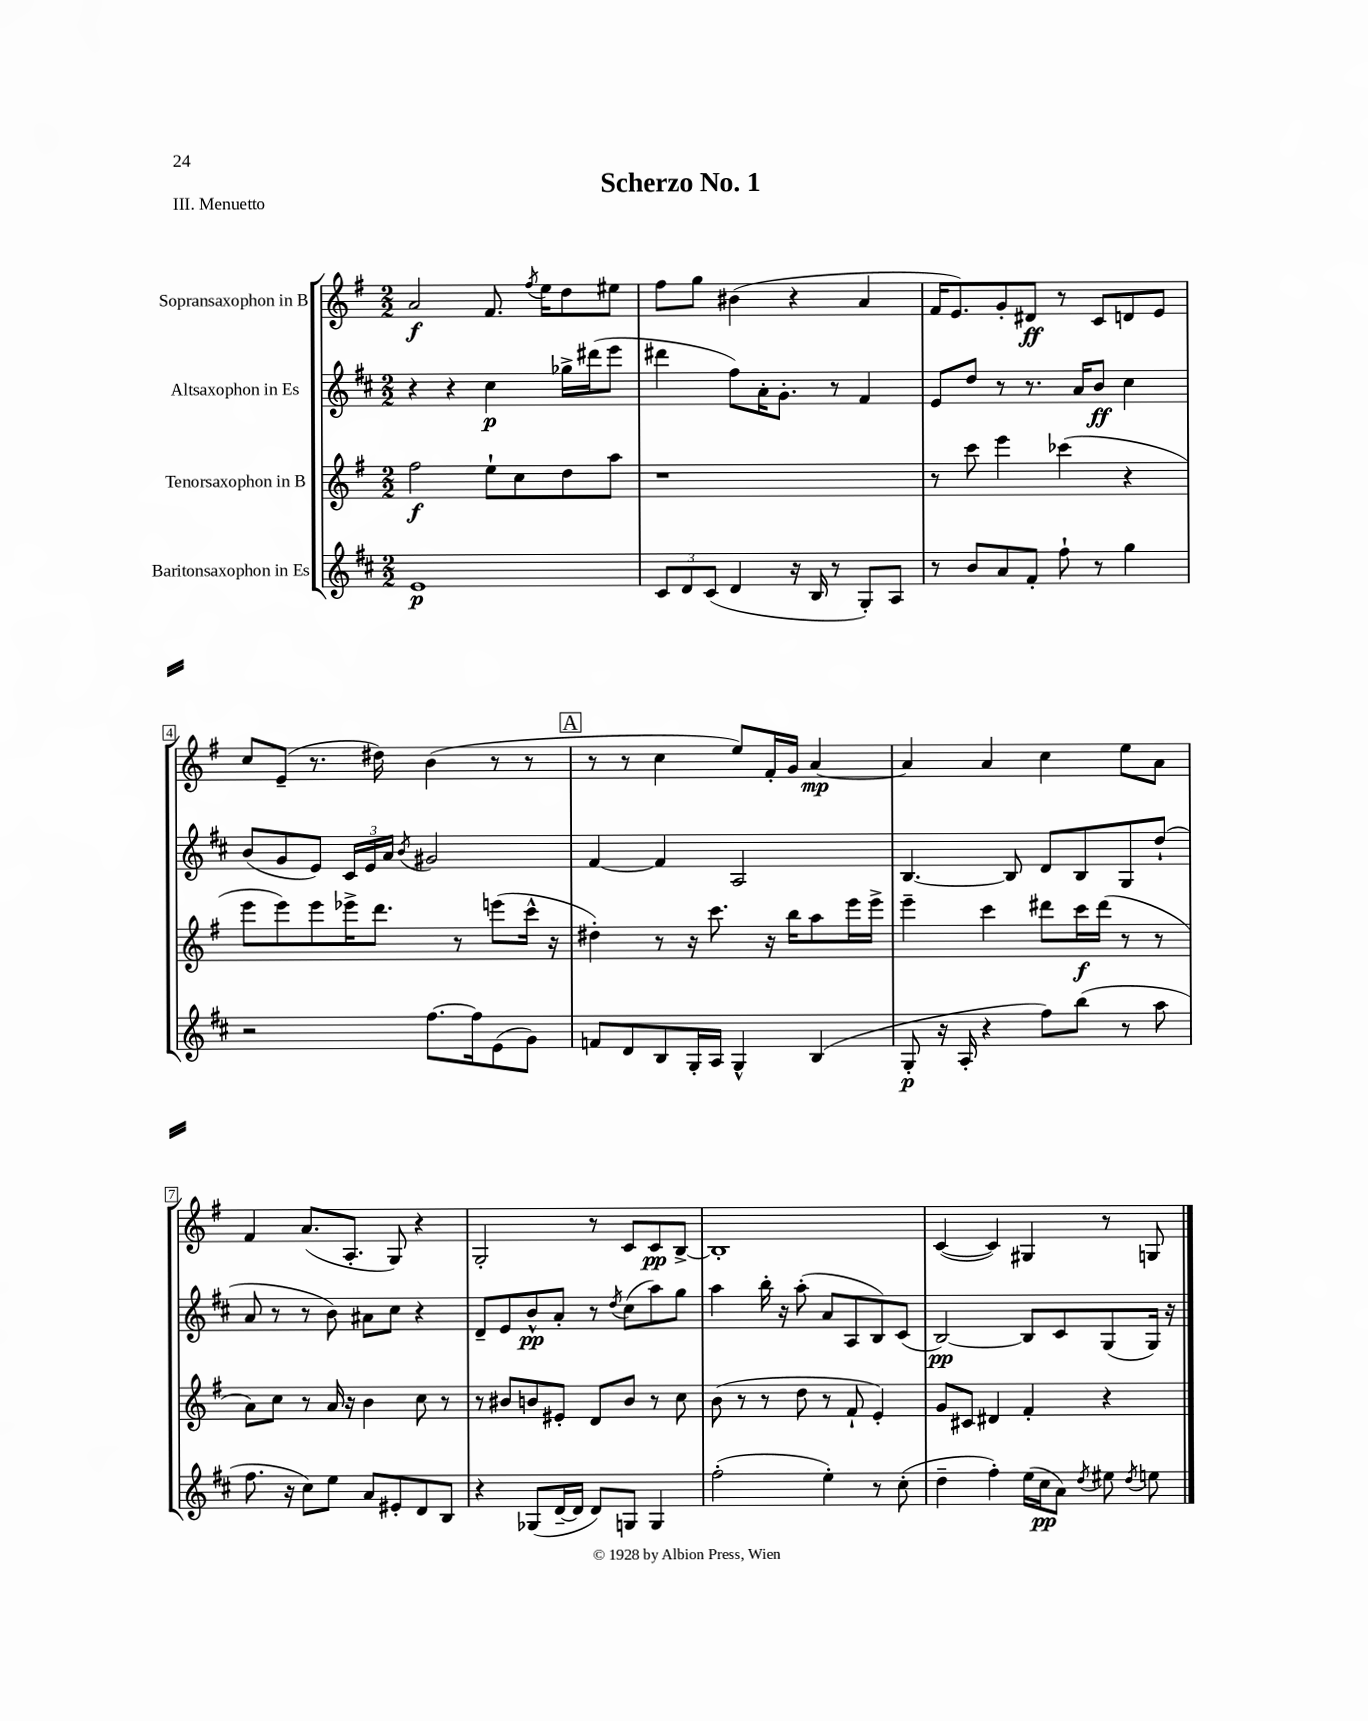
\header { title = "Scherzo No. 1" piece = "III. Menuetto" }
<<
\new StaffGroup <<
\new Staff = "s0" \with { instrumentName = "Sopransaxophon in B" } {
    \clef treble \key g \major \numericTimeSignature \time 2/2
    \autoBeamOff a'2\f fis'8. \acciaccatura { fis''8 } e''16[ d''8 eis''8] |
    fis''8[ g''8] bis'4( r4 a'4 |
    fis'16[ e'8.) g'8-. dis'8]\ff r8 c'8[ d'8 e'8] |
    c''8[ e'8]--( r8. dis''16) b'4( r8 r8 |
    \mark \markup { \box "A" } r8 r8 c''4 e''8[) fis'16-. g'16] a'4~\mp |
    a'4 a'4 c''4 e''8[ a'8] |
    fis'4 a'8.[( a8.]-. g8) r4 |
    g2-. r8 c'8[ c'8\pp b8]~-> |
    b1-. |
    c'4~( c'4) gis4 r8 g8 \bar "|." |
}
\new Staff = "s1" \with { instrumentName = "Altsaxophon in Es" } {
    \clef treble \key d \major \numericTimeSignature \time 2/2
    \autoBeamOff r4 r4 cis''4\p ges''16[-> dis'''16( e'''8] |
    dis'''4 fis''8[) a'16-. g'8.]-. r8 fis'4 |
    e'8[ d''8] r8 r8. a'16[ b'8]\ff cis''4 |
    b'8[( g'8 e'8]) \tuplet 3/2 { cis'16[ e'16 a'16] } \acciaccatura { b'8 } gis'2 |
    \mark \markup { \box "A" } fis'4~ fis'4 a2 |
    b4.~ b8 d'8[ b8 g8 d''8]-!( |
    a'8 r8 r8 b'8) ais'8[ cis''8] r4 |
    d'8[-- e'8 b'8-^\pp a'8]-. r8 \acciaccatura { d''8 } cis''8[( a''8) g''8] |
    a''4 b''16-. r16 a''8-.( a'8[ a8 b8) cis'8]( |
    b2~\pp) b8[ cis'8 g8( g16]) r16 \bar "|." |
}
\new Staff = "s2" \with { instrumentName = "Tenorsaxophon in B" } {
    \clef treble \key g \major \numericTimeSignature \time 2/2
    \autoBeamOff fis''2\f e''8[-! c''8 d''8 a''8] |
    r1 |
    r8 c'''8 e'''4 ces'''4( r4 |
    e'''8[ e'''8) e'''8 ees'''16-> d'''8.] r8 e'''8[( c'''16]-^ r16 |
    \mark \markup { \box "A" } dis''4-.) r8 r16 c'''8. r16 b''16[ a''8 e'''16 e'''16]-> |
    e'''4-- c'''4 dis'''8[ c'''16\f dis'''16]( r8 r8 |
    a'8[) c''8] r8 a'16 r16 b'4 c''8 r8 |
    r8 bis'8[ b'8 eis'8]-. d'8[ b'8] r8 c''8 |
    b'8( r8 r8 d''8 r8 fis'8-! e'4-.) |
    g'8[ cis'8] dis'4 fis'4-. r4 \bar "|." |
}
\new Staff = "s3" \with { instrumentName = "Baritonsaxophon in Es" } {
    \clef treble \key d \major \numericTimeSignature \time 2/2
    \autoBeamOff e'1\p |
    \tuplet 3/2 { cis'8[ d'8 cis'8]( } d'4 r16 b16 r8 g8[-.) a8] |
    r8 b'8[ a'8 fis'8]-. fis''8-! r8 g''4 |
    r2 fis''8.[~ fis''16 e'8( g'8]) |
    \mark \markup { \box "A" } f'8[ d'8 b8 g16-. a16] g4-^ b4( |
    g8-.\p r16 a16-. r4 fis''8[) b''8]( r8 a''8 |
    fis''8. r16 cis''8[) e''8] a'8[ eis'8-. d'8 b8] |
    r4 ges8[( d'16~-- d'16] d'8[) g8] g4 |
    fis''2-.( e''4-.) r8 cis''8-.( |
    d''4-- fis''4-.) e''16[( cis''16\pp a'8]) \acciaccatura { d''8 } eis''8 \acciaccatura { d''8 } e''8 \bar "|." |
}
>>
>>
\layout { \context { \Score \override BarNumber.stencil = #(make-stencil-boxer 0.1 0.3 ly:text-interface::print) } }
